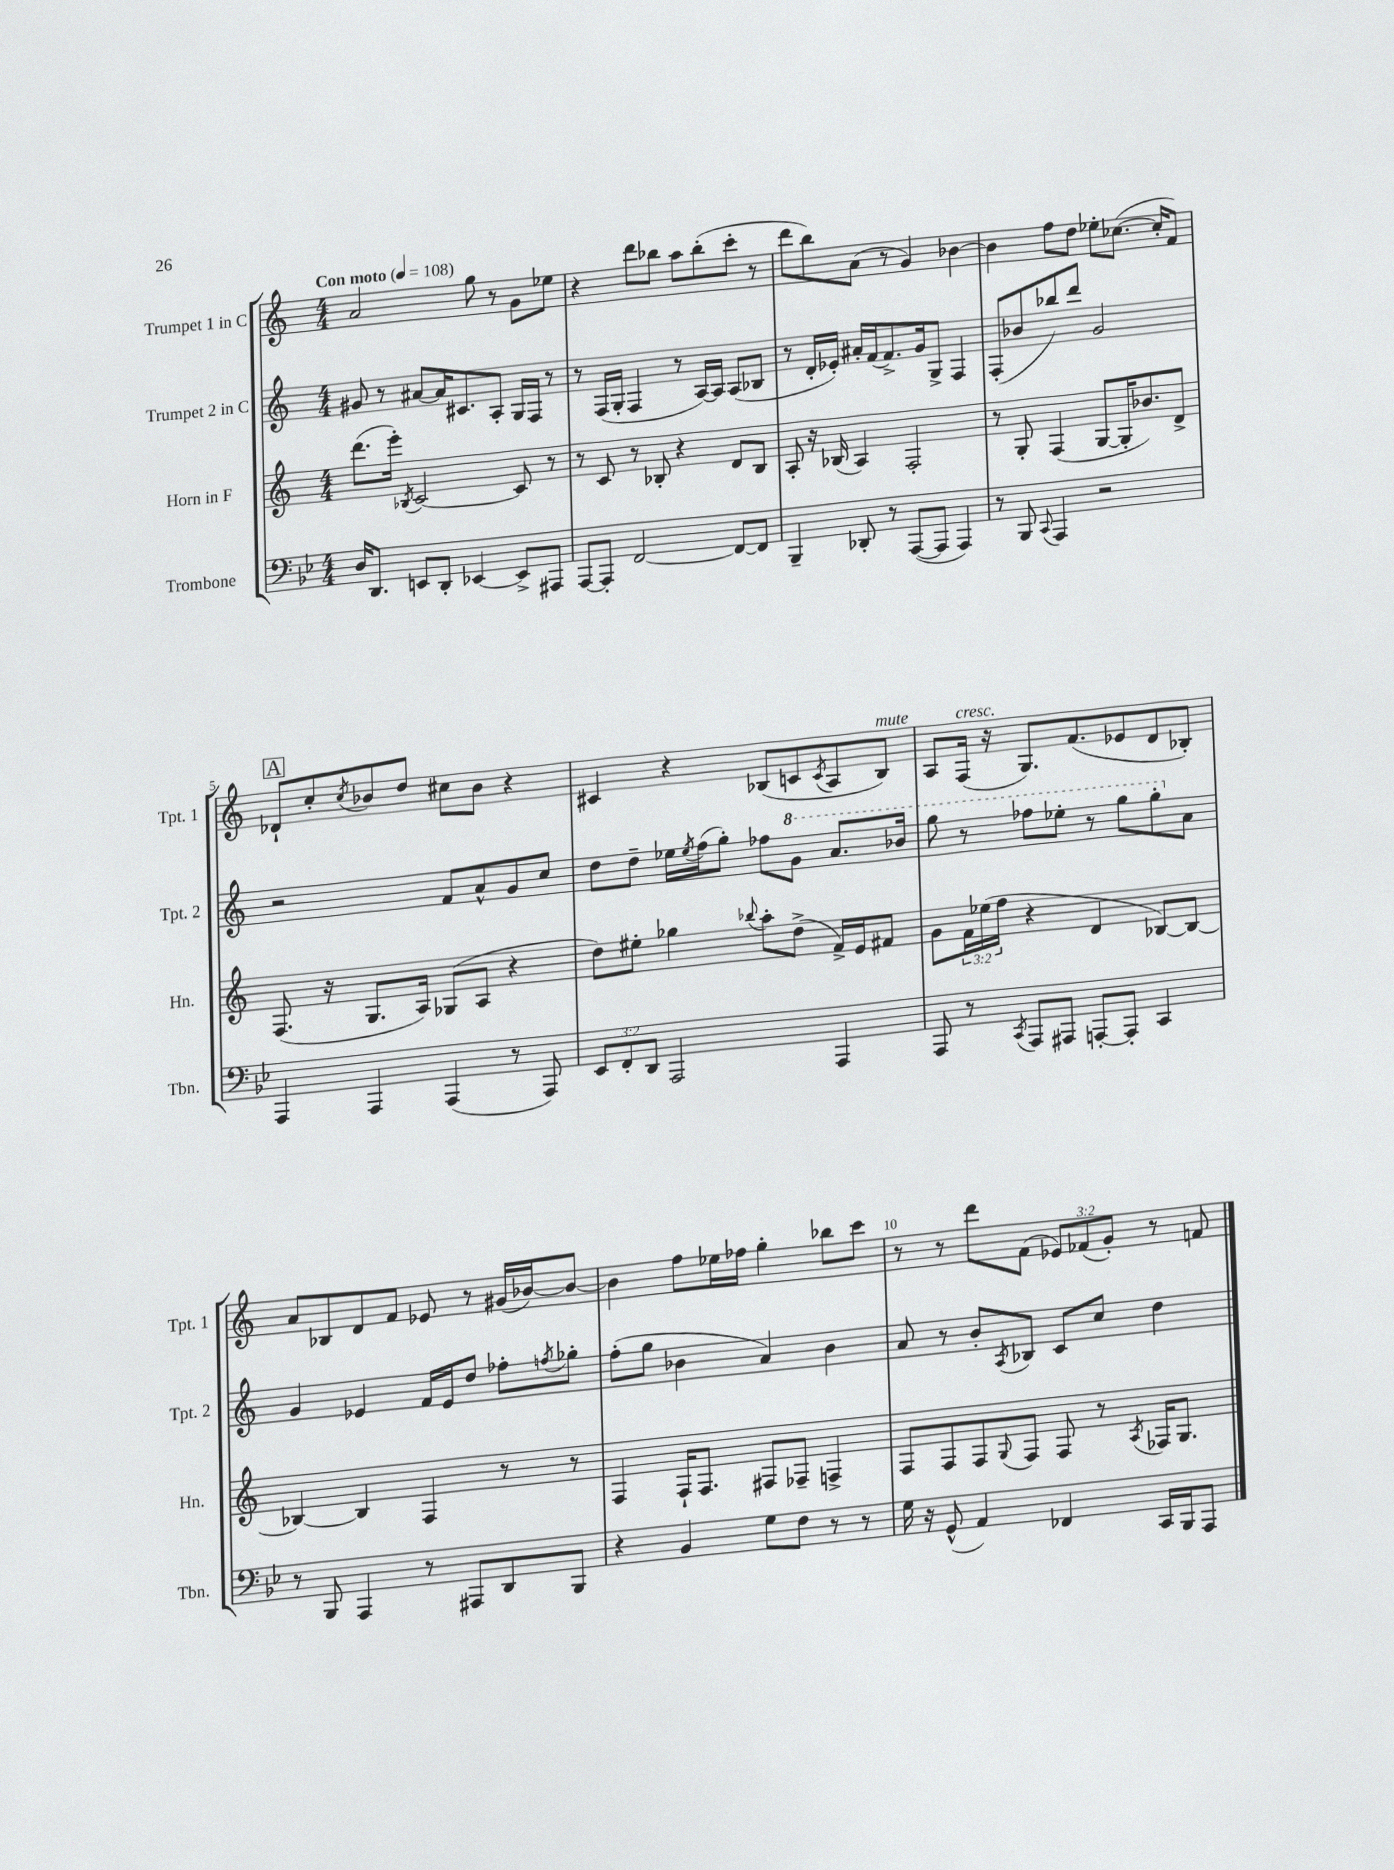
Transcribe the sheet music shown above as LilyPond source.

<<
\new StaffGroup <<
\new Staff = "s0" \with { instrumentName = "Trumpet 1 in C" shortInstrumentName = "Tpt. 1" } {
    \clef treble \key c \major \numericTimeSignature \time 4/4 \override Staff.TupletNumber.text = #tuplet-number::calc-fraction-text \tempo "Con moto" 4 = 108
    a'2 g''8 r8 g'8 ees''8 |
    r4 d'''8 bes''8 a''8 bes''8-.( c'''8-. r8 |
    d'''8 b''8) a'8( r8 g'4) bes'4~ |
    bes'4 f''8 d''8 ees''8-. ces''8.~( ces''16-. f'8) |
    \mark \markup { \box "A" } des'8-! c''8-. \acciaccatura { c''8 } bes'8 d''8 cis''8 bes'8 r4 |
    cis'4 r4 bes8( c'8 \acciaccatura { c'8 } a8 bes8^\markup { \italic "mute" }) |
    a8 f16^\markup { \italic "cresc." }( r16 g8.) f'8.( ees'8 d'8 bes8-.) |
    a'8 bes8 d'8 f'8 ees'8 r8 gis'16( bes'16~) bes'8~ |
    bes'4 f''8 ees''16 fes''16 g''4-. bes''8 c'''8 |
    r8 r8 d'''8 f'8( \tuplet 3/2 { ees'8) fes'8( g'8-.) } r8 f'8 \bar "|." |
}
\new Staff = "s1" \with { instrumentName = "Trumpet 2 in C" shortInstrumentName = "Tpt. 2" } {
    \clef treble \key c \major \numericTimeSignature \time 4/4
    gis'8 r8 ais'8~ ais'16 cis'8. a8-. g16 f16 r8 |
    r8 f16( g16-. f4 r8 a16~) a16 a8( bes8 |
    r8 d'16-. ees'16-.) ais'16-. f'16( f'8.->) g'16 g8-> f4 |
    f8-.( bes'8 bes''8) d'''8 g'2 |
    \mark \markup { \box "A" } r2 f'8 a'8-^ g'8 c''8 |
    d''8 d''8-- ees''16 \acciaccatura { ees''8 } f''16( g''8-.) fes''8 \ottava #1 g''8 a''8. bes''16 |
    g'''8 r8 fes'''8 ees'''8-. r8 g'''8 g'''8-. \ottava #0 a'8 |
    g'4 ees'4 f'16 ees'16 d''8 fes''8-. \acciaccatura { f''8 } ges''8-. |
    f''8-.( g''8 bes'4 a'4) bes'4 |
    a'8 r8 b'8-. \acciaccatura { a8 } bes8 c'8 c''8 d''4 \bar "|." |
}
\new Staff = "s2" \with { instrumentName = "Horn in F" shortInstrumentName = "Hn." } {
    \clef treble \key c \major \numericTimeSignature \time 4/4 \override Staff.TupletNumber.text = #tuplet-number::calc-fraction-text
    d'''8.( e'''16-.) \acciaccatura { bes8 } c'2~ c'8 r8 |
    r8 c'8 r8 bes8-. r4 d'8 bes8 |
    a8-. r16 bes16( a4) f2-. |
    r8 g8-. f4( g8~ g16-. bes'8.) d'8-> |
    \mark \markup { \box "A" } f8.( r16 g8. a16) ges8( a8 r4 |
    d''8) eis''8-. ges''4 \appoggiatura { bes''8 } a''8-. d''8->( f'16->) e'16 fis'8 |
    g'8 \tuplet 3/2 { f'16 ees''16( f''16 } r4 d'4 bes8~) bes8~ |
    bes4~ bes4 f4 r8 r8 |
    f4 f16-! f8. fis8 fes8-- f4-> |
    f8 f8 f8 \appoggiatura { g8 } f8 f8 r8 \acciaccatura { a8 } fes16 g8. \bar "|." |
}
\new Staff = "s3" \with { instrumentName = "Trombone" shortInstrumentName = "Tbn." } {
    \clef bass \key bes \major \numericTimeSignature \time 4/4 \override Staff.TupletNumber.text = #tuplet-number::calc-fraction-text
    d16 d,8. e,8 d,8-. ees,4~ ees,8-> ais,,8 |
    a,,8~ a,,8-. f,2~ f,8~ f,8 |
    bes,,4-- des,8-. r8 a,,8~( a,,8 a,,4) |
    r8 bes,,8 \appoggiatura { c,8 } a,,4 r2 |
    \mark \markup { \box "A" } a,,4 a,,4 a,,4( r8 a,,8) |
    \tuplet 3/2 { ees,8 f,8-. d,8 } a,,2 a,,4 |
    a,,8 r8 \acciaccatura { c,8 } a,,8 ais,,8 a,,8~-. a,,8-. c,4 |
    r8 bes,,8 a,,4 r8 ais,,8 d,8 bes,,8 |
    r4 bes,4 g8 f8 r8 r8 |
    g16 r16 g,8-^( a,4) fes,4 c,16 bes,,16 a,,8 \bar "|." |
}
>>
>>
\layout { \context { \Score \override BarNumber.break-visibility = ##(#f #t #t) barNumberVisibility = #(every-nth-bar-number-visible 5) } }
